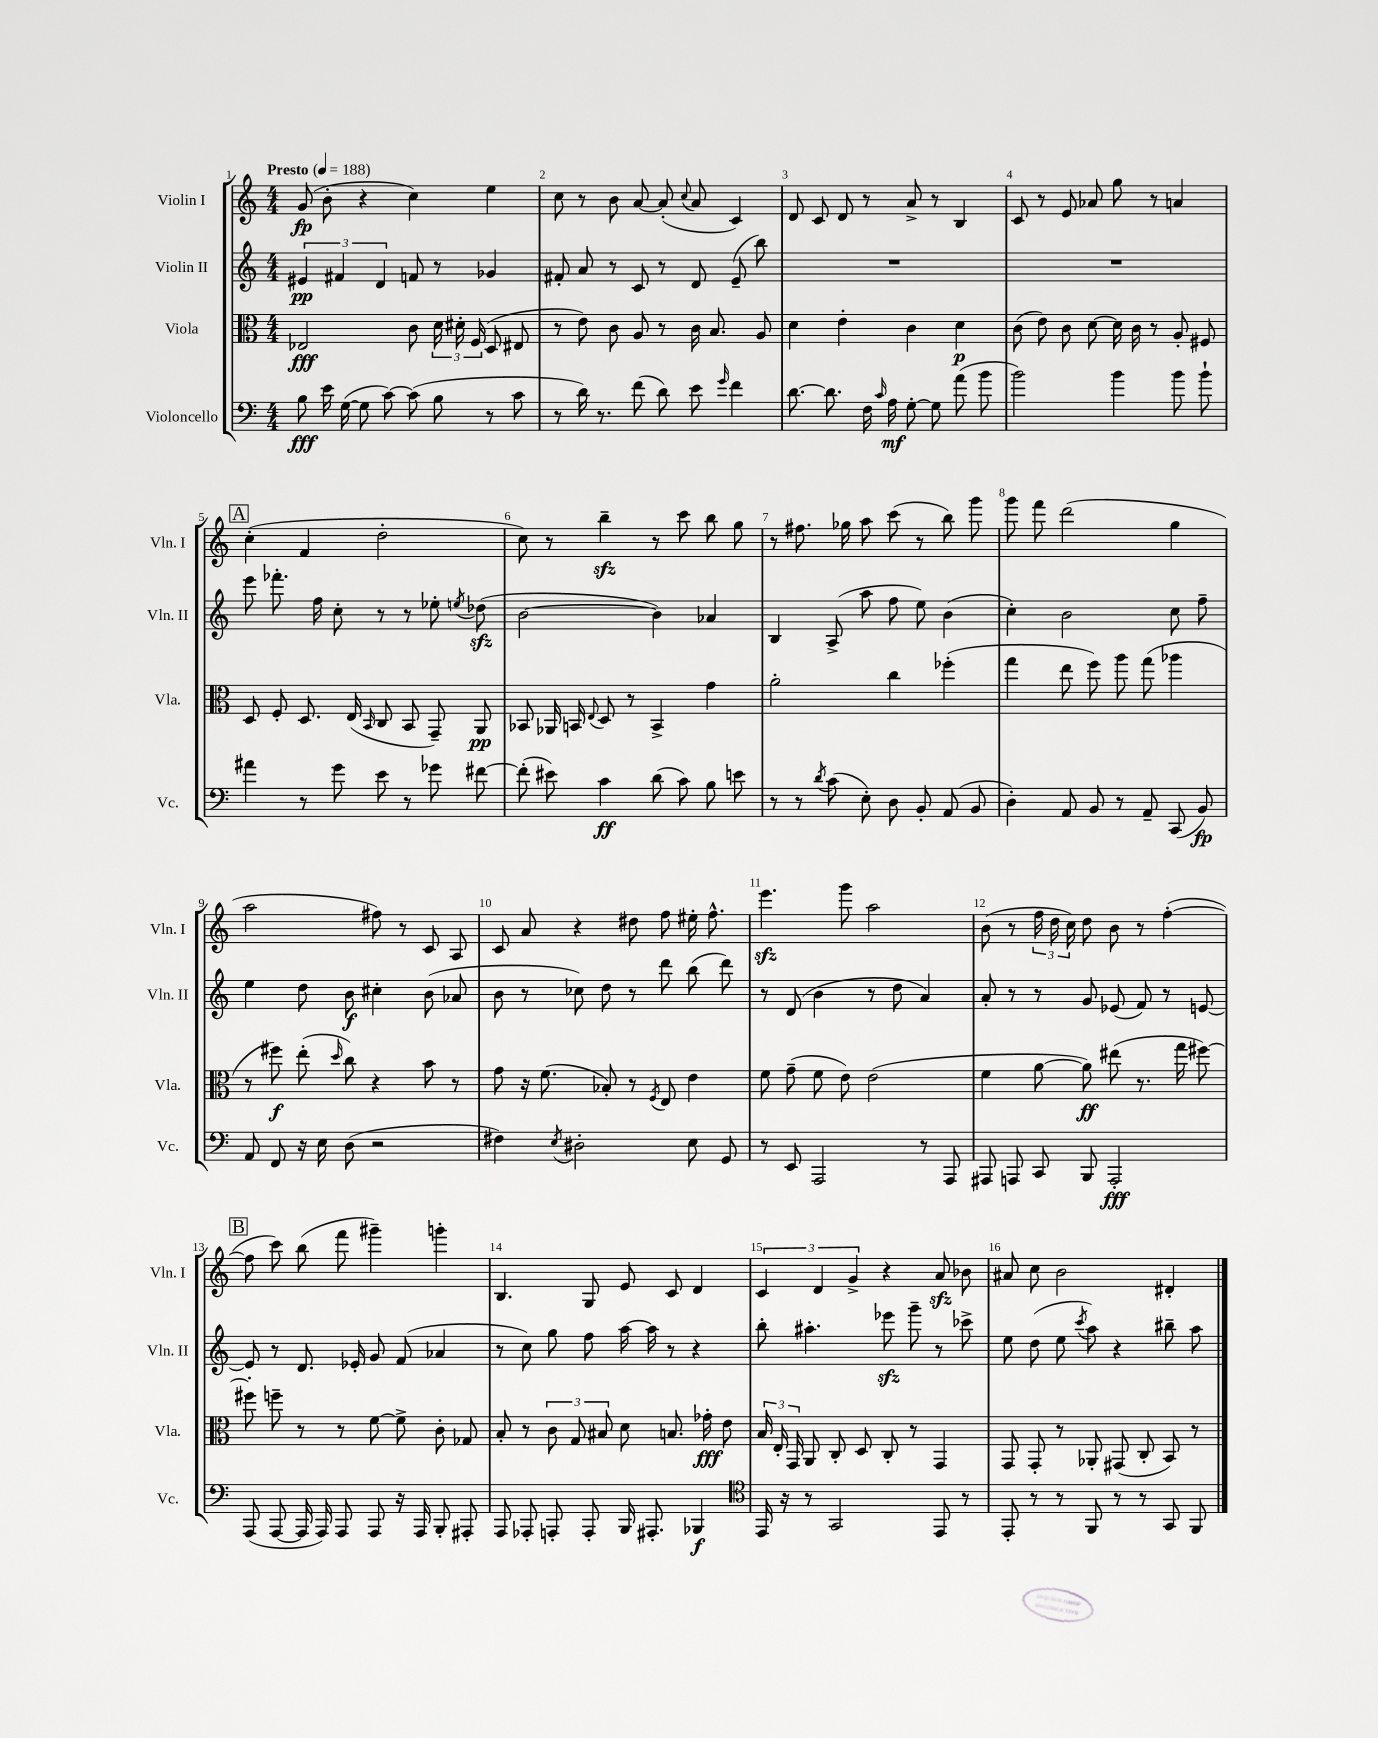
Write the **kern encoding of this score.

**kern	**kern	**kern	**kern
*staff4	*staff3	*staff2	*staff1
*clefF4	*clefC3	*clefG2	*clefG2
*k[]	*k[]	*k[]	*k[]
*M4/4	*M4/4	*M4/4	*M4/4
*MM188	*MM188	*MM188	*MM188
8B	2E-	6e#	(8g
16e	.	.	8b'
.	.	6f#	.
([16G	.	.	.
8G]	.	.	4r
.	.	6d	.
[8c)	.	.	.
(8c]	8c	8f	4cc)
8B	24d	8r	.
.	24d#'	.	.
.	(24F	.	.
8r	8D	4g-	4ee
8c	8E#	.	.
=	=	=	=
8r	8r	8f#'	8cc
16d)	8e)	8a	8r
8.r	.	.	.
.	8c	8r	8b
(8f	8A	8c	[8a
8d)	8r	8r	(8a']
.	.	.	8qqcc
8e	16c	8d	8a
.	8.B	.	.
16qqg	.	.	.
4f	.	(8e~	4c)
.	8A	8bb)	.
=	=	=	=
[8.d	4d	1r	8d
.	.	.	8c
8.d]	.	.	.
.	4e'	.	8d
16F	.	.	8r
16qqc	.	.	.
16A	.	.	.
[8G'	4c	.	8a^
8G]	.	.	8r
(8a	4d	.	4B
8b	.	.	.
=	=	=	=
2b)	(8c	1r	8c
.	8e)	.	8r
.	8c	.	8e
.	[8d	.	8a-
4b	16d]	.	8gg
.	16c	.	.
.	8r	.	8r
8b	8A'	.	4a
8b`	8F#	.	.
=	=	=	=
4a#	8D	8eee	(4cc'
.	8F'	8.fff-'	.
8r	8.D	.	4f
.	.	16ff	.
8g	.	8cc'	.
.	(16E	.	.
.	16qqBB	.	.
8e	8C	8r	2dd'
8r	8BB	8r	.
8g-	8GG~)	8ee-'	.
.	.	8qee	.
[8f#	8AA	(8dd-	.
=	=	=	=
(8f#']	8BB-	[2b	8cc)
8e#)	16AA-	.	8r
.	16BB	.	.
.	8qqE	.	.
4c	8D	.	4bb~
.	8r	.	.
(8d	4BB^	4b])	8r
8c)	.	.	8ccc
8B	4g	4a-	8bb
8e	.	.	8gg
=	=	=	=
8r	2a'	4B	8r
8r	.	.	8.ff#
8qd	.	.	.
(8c	.	(8A^	.
.	.	.	16gg-
8E')	.	8aa	8aa
8D	4cc	8ff	(8ccc
8BB'	.	8ee)	8r
(8AA	(4ff-'	(4b	8bb)
8BB	.	.	8ggg
=	=	=	=
4D')	4gg	4cc')	8ggg
.	.	.	8fff
8AA	8ee	2b	(2ddd
8BB	8ff)	.	.
8r	8aa	.	.
8AA~	(8gg	.	.
(8CC	4aa-	8cc	4gg
8BB)	.	8ff~	.
=	=	=	=
8AA	8r	4ee	2aa
8FF	8ff#)	.	.
16r	(8ee'	8dd	.
16E	.	.	.
.	16qqdd	.	.
(8D	8cc)	8b	.
2r	4r	4cc#'	8ff#)
.	.	.	8r
.	8b	(8b	8c
.	8r	8a-	8A
=	=	=	=
4F#)	8g	8b	8c
.	16r	8r	8a
.	(8.f	.	.
8qE	.	.	.
2D#'	.	8cc-)	4r
.	8B-')	8dd	.
.	8r	8r	8dd#
.	8qF	.	.
.	8E	8ddd	8ff
8E	4e	(8bb	16ee#'
.	.	.	8.ff^^
8GG	.	8ddd)	.
=	=	=	=
8r	8f	8r	4.eee
8EE	(8g~	(8d	.
2AAA	8f	4b	.
.	8e)	.	8ggg
.	(2e	8r	2aa
.	.	8dd	.
8r	.	4a)	.
8AAA	.	.	.
=	=	=	=
8AAA#	4f	8a'	(8b
8AAA	.	8r	8r
8CC	[8a	8r	24ff
.	.	.	24dd
.	.	.	24cc)
8BBB	8a])	8g	8dd
2AAA'	(8ee#	(8e-	8b
.	8.r	8f)	8r
.	.	8r	([4ff'
.	16gg	.	.
.	[8ff#)	[8e	.
=	=	=	=
(8AAA	8ff#']	8e]	8ff]
[8AAA	8ff~	8r	8ccc)
16AAA]	8r	8.d	(8bb
16AAA)	.	.	.
8AAA	8r	.	8fff
.	.	16e-'	.
8AAA	[8f	8g	4ggg#~)
16r	8f^]	(8f	.
16AAA	.	.	.
8BBB'	8c'	4a-	4ggg'
8AAA#'	8G-	.	.
=	=	=	=
8AAA	8B'	8r	4.B
8AAA-'	8r	8cc)	.
8AAA'	12c	8gg	.
.	12G	.	.
8AAA'	.	8ff	8G
.	12B#	.	.
16BBB	8d	[16aa	8e
8.AAA#'	.	16aa]	.
.	8.B	8r	8c
4BBB-	.	4r	4d
.	16g-'	.	.
.	8e	.	.
=	=	=	=
*clefC4	*	*	*
16EE	24B	8bb'	6c
.	24E'	.	.
16r	.	.	.
.	24GG	.	.
8r	8AA	4.aa#'	.
.	.	.	6d
2GG	8C'	.	.
.	.	.	6g^
.	8D	.	.
.	8C'	8eee-	4r
.	8r	8ggg~	.
8EE	4GG	8r	8a
8r	.	8ccc-^	8b-
=	=	=	=
8EE'	8GG	8ee	8a#
8r	8GG'	(8dd	8cc
8r	8r	8ee	2b
.	.	8qccc	.
8FF	8AA-'	8aa)	.
8r	(8GG#	4r	.
8r	8C'	.	.
8GG	8BB)	8bb#~	4d#'
8FF	8r	8aa	.
==	==	==	==
*-	*-	*-	*-
